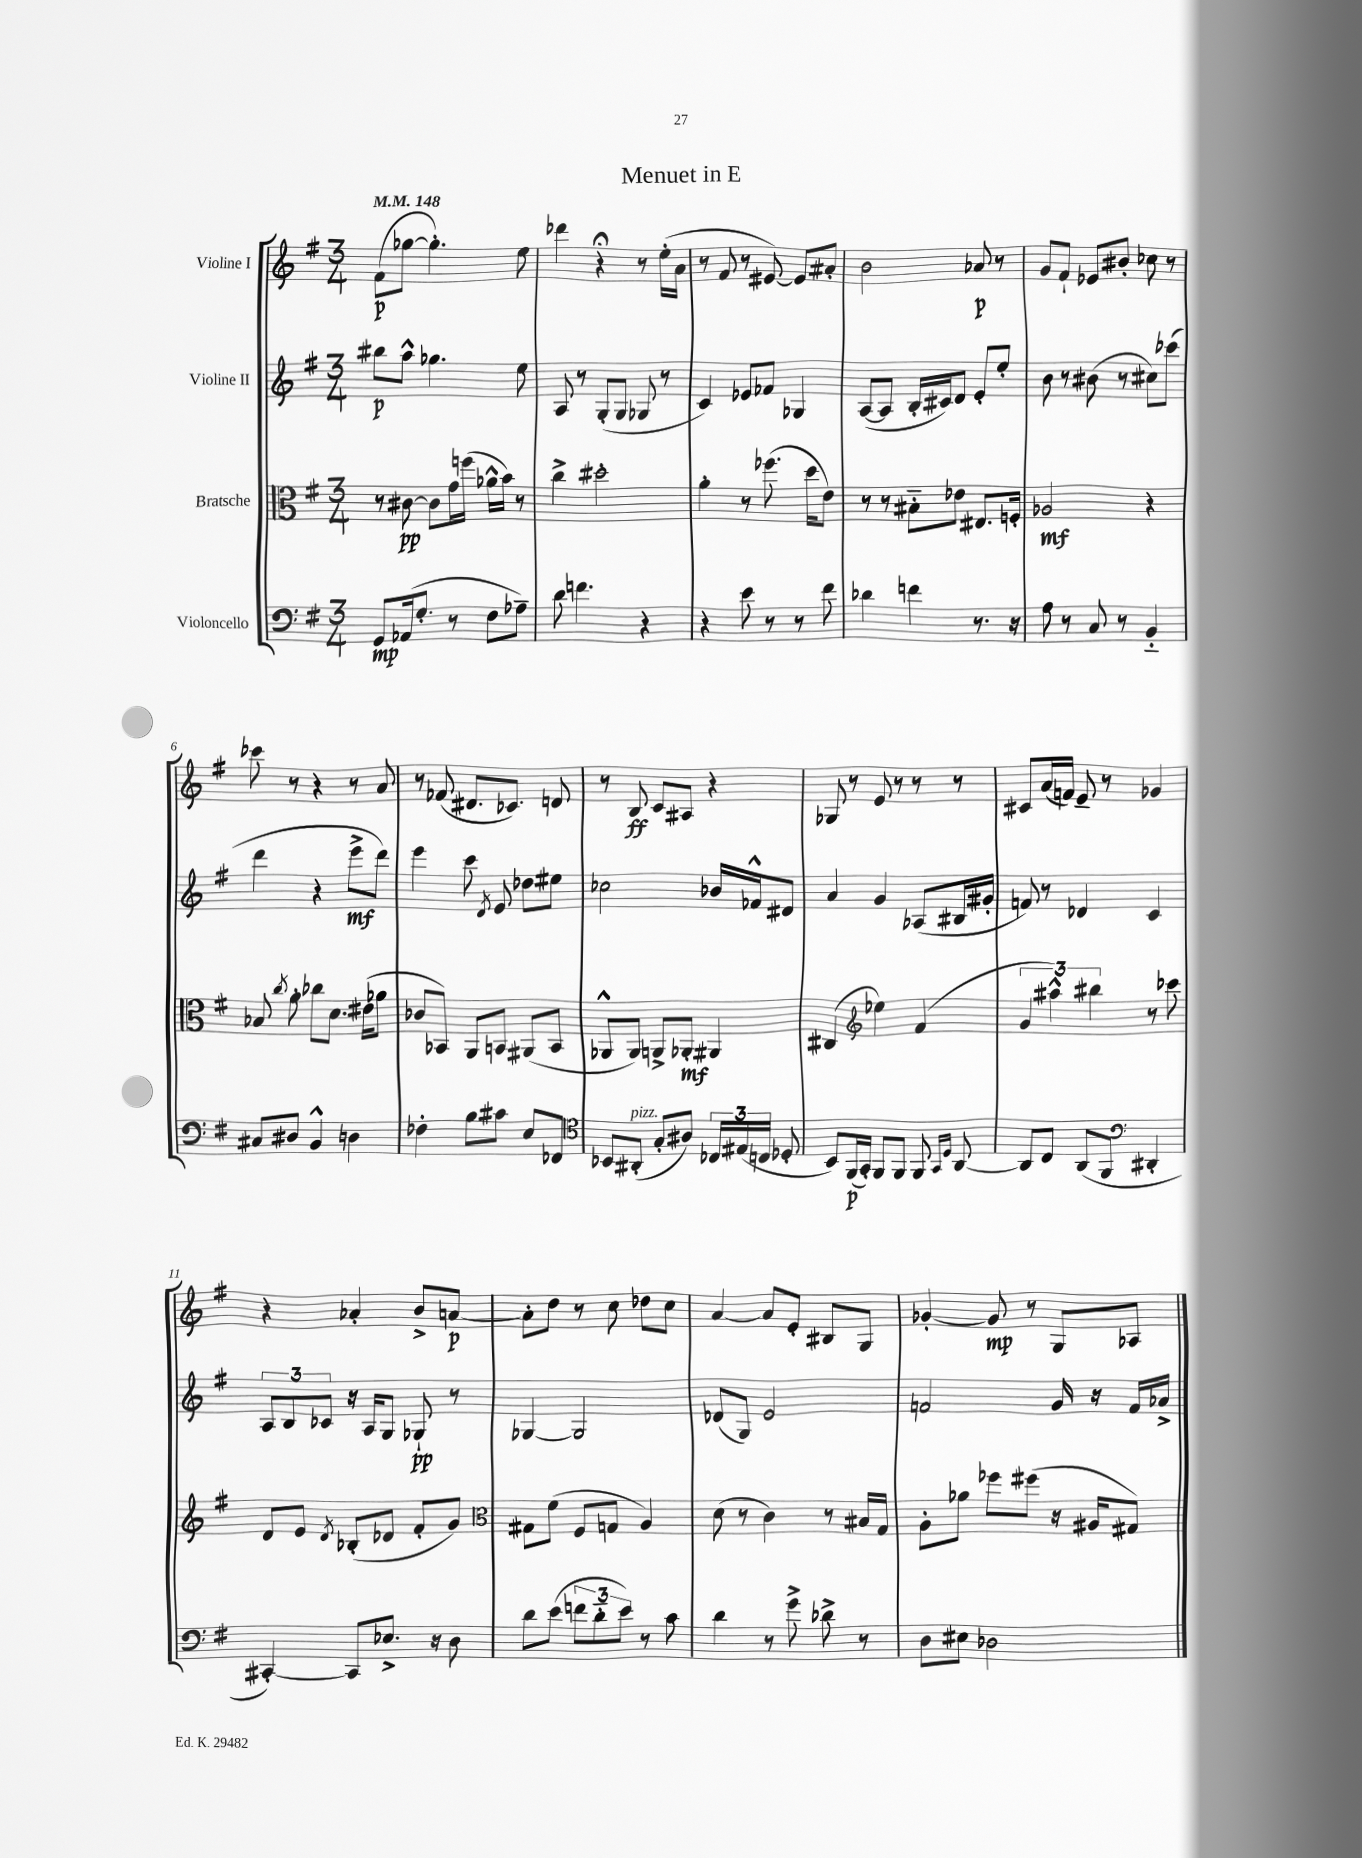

**kern	**kern	**kern	**kern
*staff4	*staff3	*staff2	*staff1
*clefF4	*clefC3	*clefG2	*clefG2
*k[f#]	*k[f#]	*k[f#]	*k[f#]
*M3/4	*M3/4	*M3/4	*M3/4
*MM148	*MM148	*MM148	*MM148
8GG	8r	8bb#	(8f#
(16AA-	[8c#	8aa^^	[8gg-
8.G'	.	.	.
.	8c#]	4.gg-	4.gg-'])
8r	16g	.	.
.	(16ff	.	.
8F#	16a-^^	.	.
.	16b)	.	.
8A-~)	8r	8ee	8ee
=	=	=	=
8d	4cc^	8A	4ddd-
4.f	.	8r	.
.	2dd#'	(8G'	4r;
.	.	8G	.
4r	.	8G-	8r
.	.	8r	(16ee'
.	.	.	16a
=	=	=	=
4r	4a'	4c)	8r
.	.	.	8f#
8e	8r	8e-	8r
8r	(8.ff-	8f-	[8e#)
8r	.	4G-	8e#]
.	16dd	.	.
8f#	8e)	.	8a#'
=	=	=	=
4d-	8r	([8A	2b
.	8r	8A]	.
4f	8B#'~	16B'	.
.	.	16c#)	.
.	8e-	8d	.
8.r	8.E#	8e'	8a-
.	.	8ee'	8r
16r	16F'	.	.
=	=	=	=
8A	2A-	8b	8g
8r	.	8r	8f#`
8C	.	(8b#	8e-
8r	.	8r	8b#'
4BB'~	4r	8cc#)	8cc-
.	.	(8ccc-	8r
=	=	=	=
8C#	8B-	4ddd	8ccc-
.	8qcc	.	.
8D#	8a'	.	8r
4BB^^	8cc-	4r	4r
.	8.d	.	.
4D	.	8eee^	8r
.	(16e#	.	.
.	8a-	8ddd)	8a
=	=	=	=
4F-'	8c-	4eee	8r
.	8BB-)	.	(8f-
8B	8AA	8ccc	8.d#
.	.	8qd	.
8c#	8BB	8e	.
.	.	.	8.c-)
8E	(8AA#	8dd-	.
8FF-	8BB	8ee#	8d
=	=	=	=
*clefC4	*	*	*
8BB-	8AA-^^	2cc-	8r
(8AA#'	8AA-)	.	8B
8G'	8AA^	.	8c
8A#)	8AA-'	.	8A#
24C-	4AA#	16b-	4r
(24E#	.	.	.
.	.	16f-^^	.
24C	.	.	.
8D-'	.	8d#	.
=	=	=	=
8BB)	(4C#	4a	8G-
(16FF#	.	.	8r
16GG')	.	.	.
*	*clefG2	*	*
8FF#	4ee-)	4g	8e
8FF#	.	.	8r
8FF#	(4f#	(8A-	8r
16qqGG	.	.	.
16qqD	.	.	.
[8AA	.	16B#	8r
.	.	16g#'	.
=	=	=	=
8AA]	6g	8f)	8c#
8C	.	8r	(16a
.	6aa#^^)	.	.
.	.	.	16f)
(8AA	.	4d-	8e~
.	6bb#	.	.
8FF#	.	.	8r
*clefF4	*	*	*
4DD#'	8r	4c	4g-
.	8ccc-	.	.
=	=	=	=
[4CC#')	8d	12A	4r
.	.	12B	.
.	8e	.	.
.	.	12c-	.
.	8qd	.	.
8CC#]	(8B-'	16r	4a-'
.	.	16A	.
8.E-^	8d-	8G	.
.	8f#'	8G-`	8b^
16r	.	.	.
8D	8g)	8r	[8a
=	=	=	=
*	*clefC3	*	*
8d	8G#	[4G-	8a']
(8e	(8f#	.	8dd
12f	8F#	2G-]	8r
12d'~	.	.	.
.	8G	.	8cc
12e)	.	.	.
8r	4A)	.	8dd-
8c	.	.	8cc
=	=	=	=
4d	(8d	(8d-	[4a
.	8r	8G)	.
8r	4c)	2e	8a]
8g^	.	.	8e'
8d-^	8r	.	8B#
8r	16B#	.	8G
.	16G	.	.
=	=	=	=
8D	8A'	2f	[4g-'
8E#	8a-	.	.
2D-	8ff-	.	8g-]
.	(8ff#	.	8r
.	16r	16g	8G
.	16A#	16r	.
.	8G#)	16f	8A-
.	.	16a-^	.
==	==	==	==
*-	*-	*-	*-
